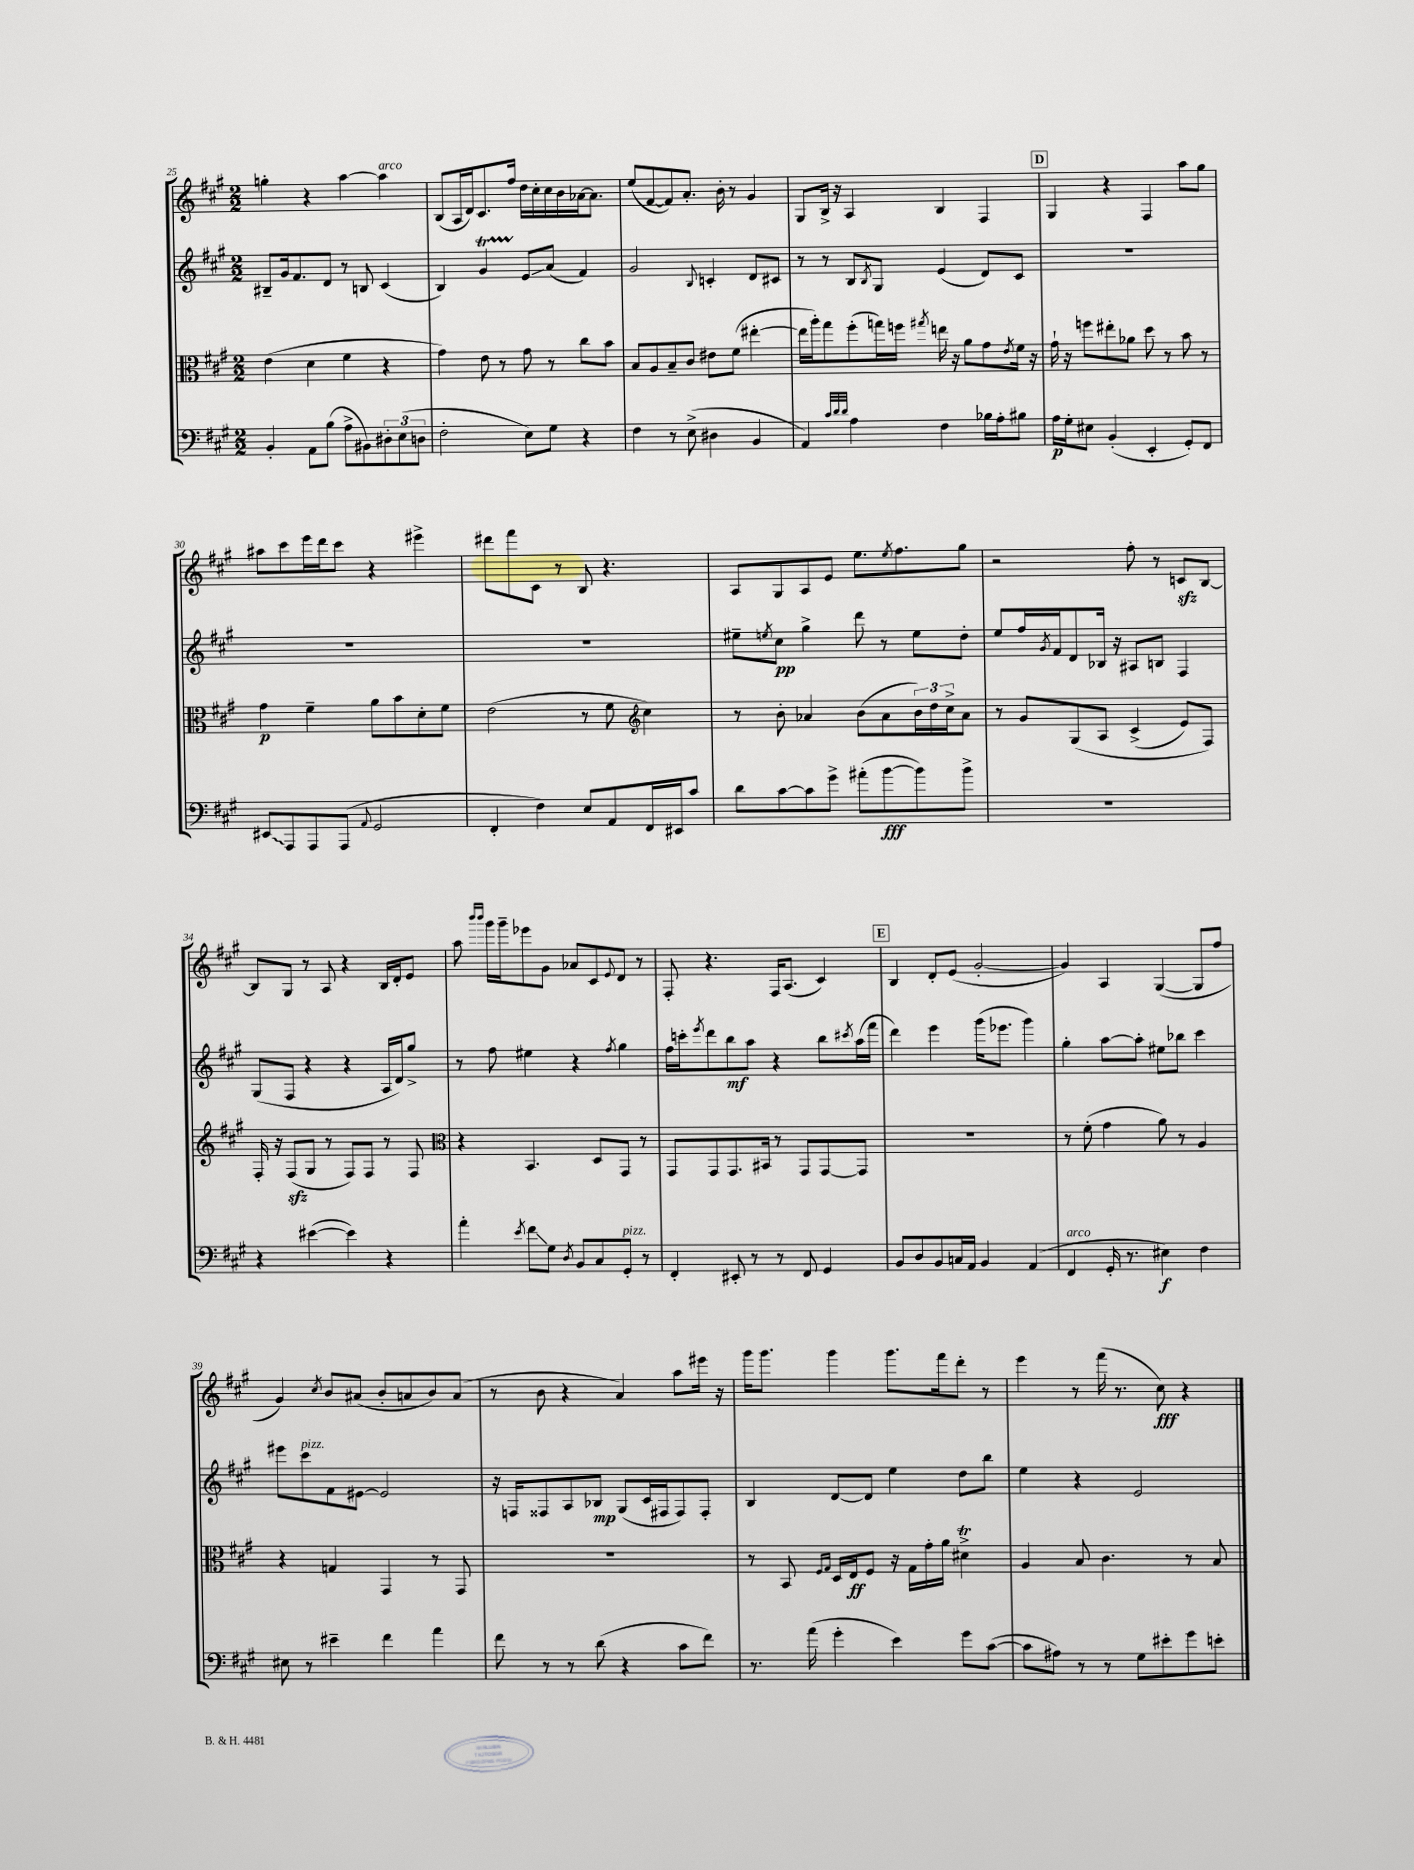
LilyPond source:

<<
\new StaffGroup <<
\new Staff = "s0" {
    \clef treble \key a \major \numericTimeSignature \time 2/2
    g''4-. r4 a''4~ a''4^\markup { \italic "arco" } |
    b8( a16 d'16) cis'8. fis''16 d''16 cis''16-. cis''16 b'16 aes'16~ aes'8. |
    e''8( fis'8~ fis'8) a'8.-. b'16-. r8 gis'4 |
    gis8 b16-> r16 a4 b4 fis4 |
    \mark \markup { \box "D" } gis4 r4 fis4 a''8 gis''8 |
    ais''8 cis'''8 e'''16 d'''16 cis'''8 r4 eis'''4-> |
    dis'''8 fis'''8 cis'8 r8 b8 r4. |
    a8 gis8 a8 e'8 e''8. \acciaccatura { e''8 } fis''8. gis''8 |
    r2 fis''8-. r8 c'8\sfz b8~ |
    b8 gis8 r8 a8 r4 b16 d'16-. e'8 |
    a''8 \grace { b'''16 b'''16 } gis'''16 gis'''16-- ees'''8 gis'8 aes'8 cis'8 \appoggiatura { e'8 } d'8 r8 |
    fis8-. r4. fis16 a8.( cis'4) |
    \mark \markup { \box "E" } b4 d'8-. e'8( gis'2~-. |
    gis'4) a4 gis4~( gis8 fis''8 |
    gis'4) \acciaccatura { cis''8 } b'8 ais'8( b'8-. a'8 b'8) a'8( |
    r8 b'8 r4 a'4) a''8 eis'''16 r16 |
    gis'''16 gis'''8. gis'''4 gis'''8. fis'''16 d'''8-. r8 |
    e'''4 r8 fis'''16( r8. cis''8\fff) r4 \bar "|." |
}
\new Staff = "s1" {
    \clef treble \key a \major \numericTimeSignature \time 2/2
    bis8-- gis'16 fis'8. d'8 r8 b8 cis'4( |
    b4) gis'4\startTrillSpan e'8\stopTrillSpan\glissando a'8( fis'4) |
    gis'2 \appoggiatura { b8 } c'4-. d'8 cis'8 |
    r8 r8 b8 \acciaccatura { b8 } gis8 e'4( d'8) cis'8 |
    \mark \markup { \box "D" } R1 |
    R1 |
    R1 |
    eis''8-- \acciaccatura { e''8 } cis''8\pp gis''4-> d'''8 r8 e''8 d''8-. |
    e''8 fis''16 \acciaccatura { gis'8 } fis'16 d'8 bes16 r16 ais8 b8 fis4 |
    gis8( fis8 r4 r4 a16 d'16) gis''8-> |
    r8 fis''8 eis''4 r4 \acciaccatura { fis''8 } gis''4 |
    fis''16 c'''16-. \acciaccatura { e'''8 } d'''8 b''8\mf a''8 r4 b''8 \acciaccatura { cis'''8 } a''16( fis'''16 |
    \mark \markup { \box "E" } d'''4) e'''4 gis'''16( ees'''8. gis'''4) |
    gis''4-. a''8~ a''8-. eis''8 bes''8 cis'''4 |
    eis'''8 cis'''8^\markup { \italic "pizz." } fis'8 eis'8~ eis'2 |
    r16 f16 fisis8 a8 bes8\mp gis8( cis'16 fis16 fis8) fis8-. |
    b4 d'8~ d'8 e''4 d''8 b''8 |
    e''4 r4 e'2 \bar "|." |
}
\new Staff = "s2" {
    \clef alto \key a \major \numericTimeSignature \time 2/2
    e'4( d'4 fis'4 r4 |
    gis'4) e'8 r8 gis'8 r8 cis''8 b'8 |
    b8 a8 b8-- cis'8 eis'8 fis'8( eis''4~-. |
    eis''16 a''16-.) gis''8 fis''8-.( g''16) f''16 \acciaccatura { gis''8 } e''16 r16 a'8 gis'8 \acciaccatura { e'8 } fis'16 r16 |
    \mark \markup { \box "D" } gis'16-! r16 f''8 eis''8-. aes'8 d''8 r8 b'8 r8 |
    gis'4\p fis'4-- a'8 b'8 d'8-. fis'8 |
    e'2( r8 fis'8 \clef treble cis''4) |
    r8 b'8-. aes'4 b'8( aes'8 \tuplet 3/2 { b'16) d''16 cis''16-> } aes'8 |
    r8 gis'8 gis8\( a8 cis'4->( e'8) fis8\) |
    fis16-. r16 fis8\sfz( gis8 r8 fis8) fis8 r8 fis8 |
    \clef alto r4 b,4. d8 gis,8 r8 |
    gis,8 gis,8 gis,8. bis,16 r8 gis,8 gis,8~ gis,8 |
    \mark \markup { \box "E" } R1 |
    r8 fis'8-.( gis'4 a'8) r8 a4 |
    r4 g4 gis,4 r8 gis,8 |
    R1 |
    r8 b,8 \grace { fis16 gis16 } d16 e16\ff fis8 r16 gis16 gis'16-. a'16 dis'4->\trill |
    a4 b8 cis'4. r8 b8 \bar "|." |
}
\new Staff = "s3" {
    \clef bass \key a \major \numericTimeSignature \time 2/2
    b,4-. a,8 b8( a8-> bis,8) \tuplet 3/2 { dis8-. e8( d8 } |
    fis2-. e8) gis8 r4 |
    fis4 r8 e8->( dis4 b,4 |
    a,4) \grace { cis'32 d'32 d'32 } a4 fis4 bes16 a16-. bis8 |
    \mark \markup { \box "D" } a16\p gis16-. eis8 b,4-.( e,4-. gis,8-.) fis,8 |
    \once \override Glissando.style = #'zigzag eis,8\glissando a,,8 a,,8 a,,8( \appoggiatura { a,8 } gis,2 |
    fis,4-. fis4) e8 a,8 fis,16 eis,16 cis'8 |
    d'8 cis'8~ cis'8 gis'8-> ais'8-.( b'8~\fff b'8) b'8-> |
    R1 |
    r4 eis'4~( eis'4) r4 |
    a'4-. \acciaccatura { e'8 } fis'8\glissando gis8 \acciaccatura { d8 } b,8 cis8 gis,8-.^\markup { \italic "pizz." } r8 |
    fis,4-. eis,8-. r8 r8 fis,8 gis,4 |
    \mark \markup { \box "E" } b,8 d8 b,8 c16 a,16 b,4 a,4( |
    fis,4^\markup { \italic "arco" } gis,16-. r8. eis4\f) fis4 |
    eis8 r8 eis'4-- fis'4 a'4 |
    fis'8 r8 r8 d'8( r4 cis'8 fis'8) |
    r8. a'16( gis'4-. e'4) gis'8 cis'8~( |
    cis'8 ais8) r8 r8 gis8 eis'8-. gis'8 e'8-. \bar "|." |
}
>>
>>
\layout { \context { \Score currentBarNumber = #25 } }
